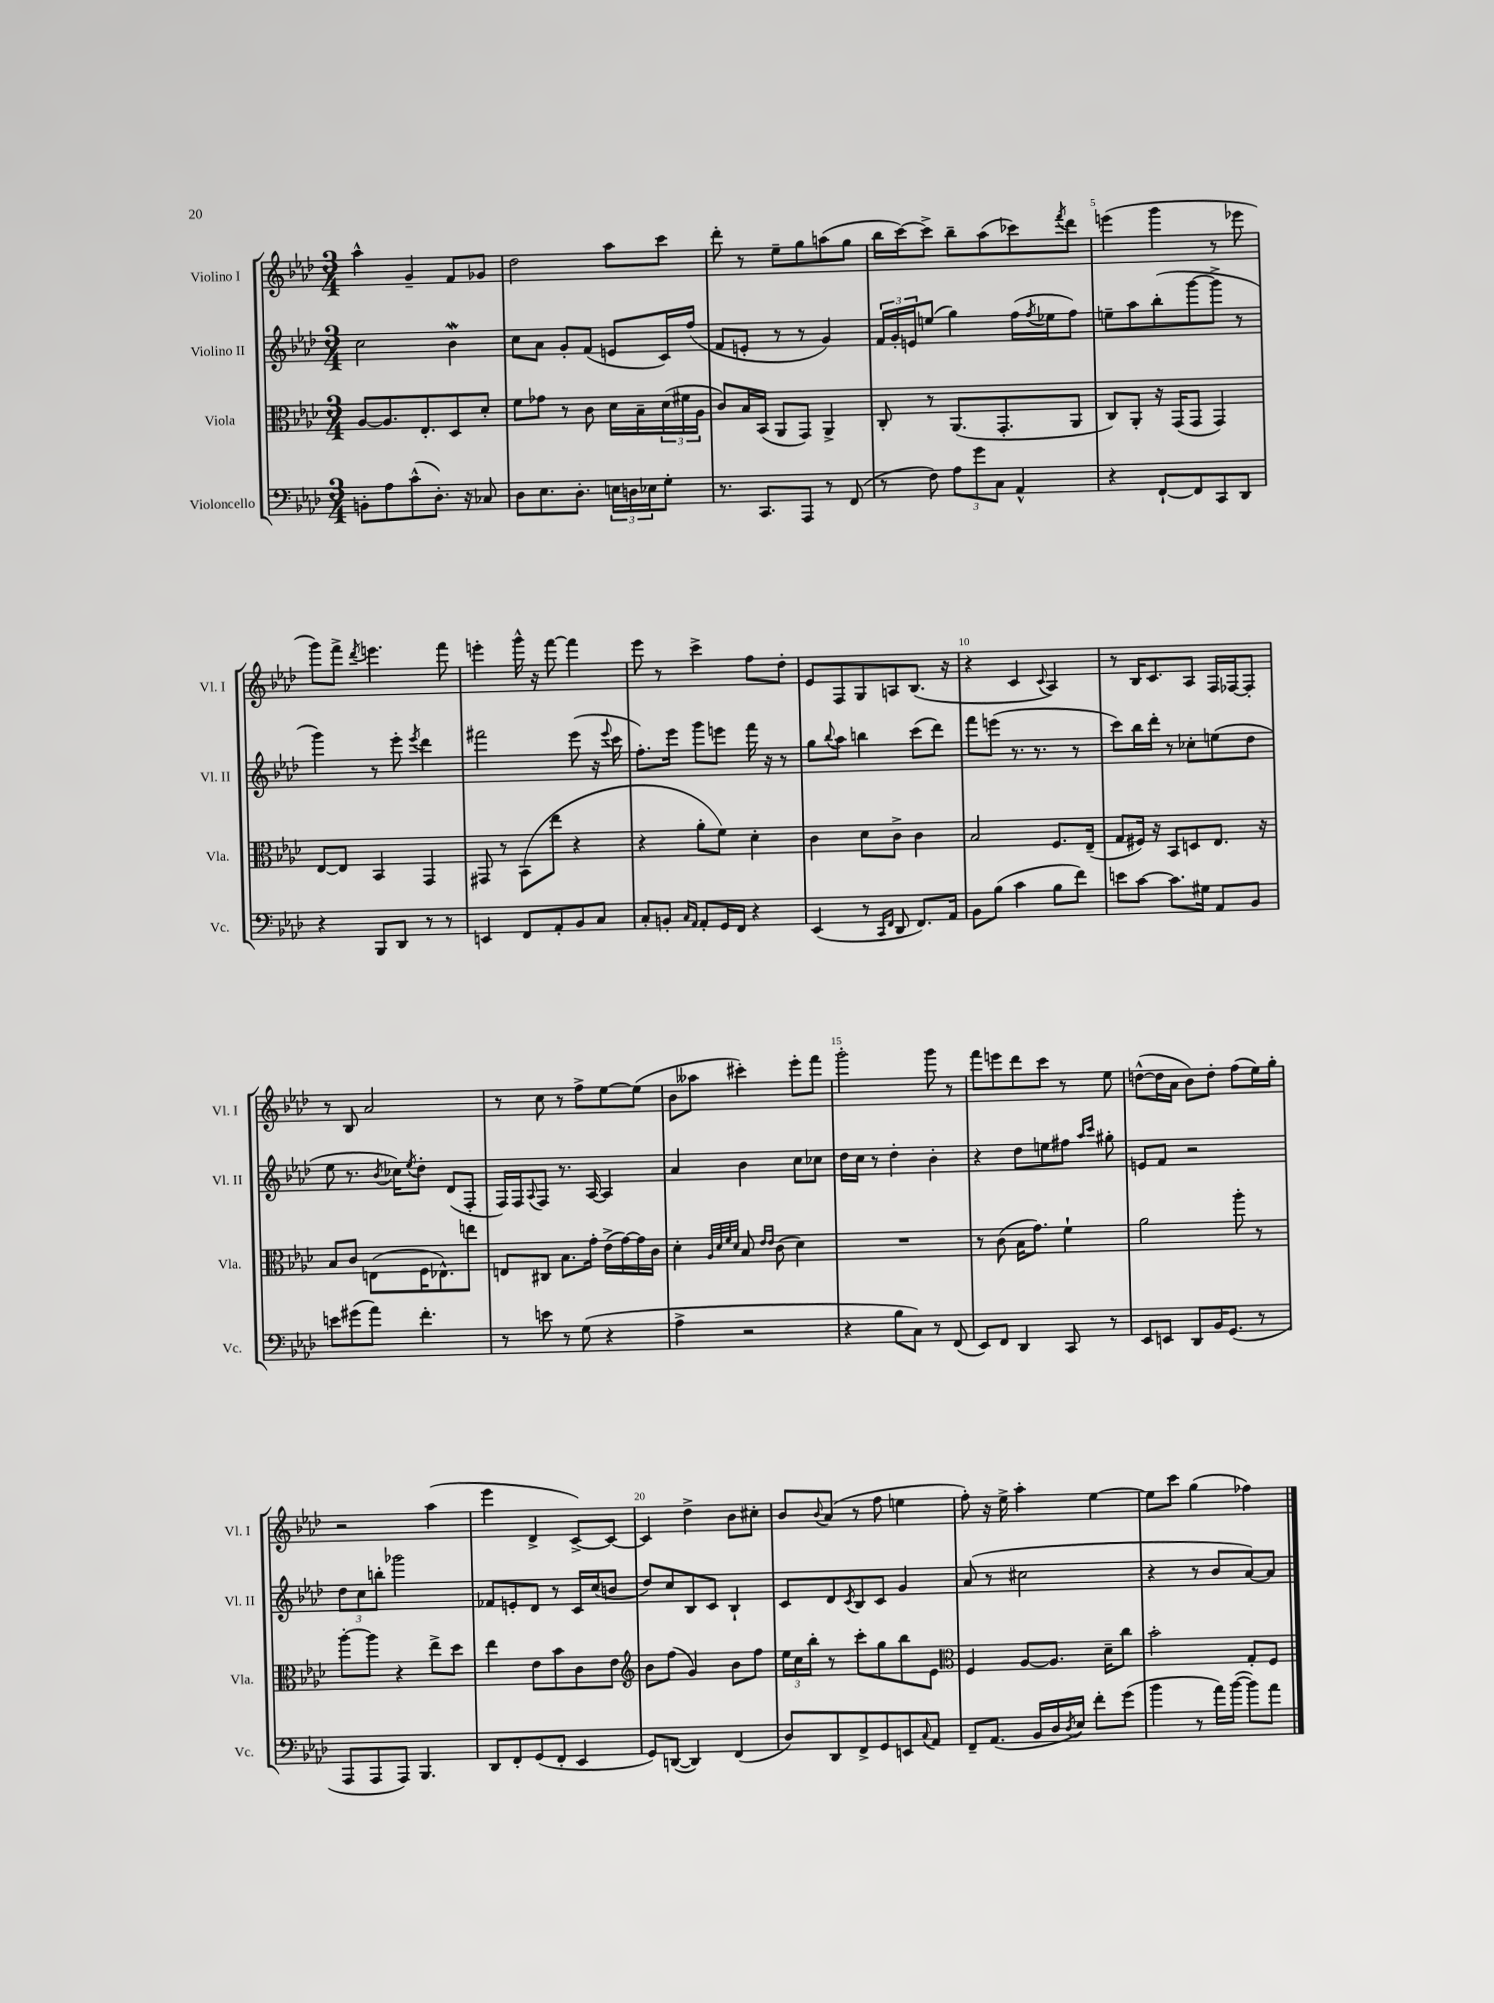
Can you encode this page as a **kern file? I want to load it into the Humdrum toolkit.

**kern	**kern	**kern	**kern
*staff4	*staff3	*staff2	*staff1
*clefF4	*clefC3	*clefG2	*clefG2
*k[b-e-a-d-]	*k[b-e-a-d-]	*k[b-e-a-d-]	*k[b-e-a-d-]
*M3/4	*M3/4	*M3/4	*M3/4
8BB'\L	[8A-/L	2cc\	4aa-^^\
8A-\	8.A-/]	.	.
(8c^^\	.	.	4g~/
.	8.E-'/	.	.
8.D-'\J)	.	.	.
.	8D-/	4b-\	8f/L
16r	.	.	.
8C-/	8d-'/J	.	8g-/J
=	=	=	=
8D-\L	8f\L	8cc\L	2dd-\
8.E-\	8g-\J	8a-\J	.
.	8r	8g'/L	.
8.D-'\J	.	.	.
.	8c\	(8f/J	.
24E\LL	16d-\LL	8e/L	8aa-\L
24D\	.	.	.
.	16B-~\	.	.
24E-\J	.	.	.
8G'\J	(24d-\	16c/L)	8ccc\J
.	24f#\	.	.
.	.	(16ff/JJ	.
.	24A-\JJ	.	.
=	=	=	=
8.r	8c/L)	8f/L	8ddd-'\
.	16B-/L	8e'/J	8r
8.CC/L	(16BB-/JJ	.	.
.	8AA-/L	8r	8ee-~\L
8AAA-/J	8GG/J)	8r	8gg\
8r	4AA-^/	4g/)	(8aa\
(8FF/	.	.	8gg\J
=	=	=	=
8r	8C'/	24f/LL	16bb-\LL
.	.	24g'/	.
.	.	.	[16ccc\J)
.	.	24e/J	.
8F\)	8r	(8ee/J	8ccc^\]J
12A-\L	(8.AA-/L	4gg\)	8bb-~\L
12g\	.	.	.
.	.	.	(8aa-\
12C\J	.	.	.
.	8.GG'/	.	.
4AA-^^/	.	(16ff\LL	8ccc-\)
.	.	8qff/	.
.	.	16ee-\J	.
.	.	.	8qfff/
.	8AA-/J	8ff\J)	8ddd-\J
=	=	=	=
4r	8C/L)	8ee~\L	(4eee\
.	8AA-'/J	8aa-\	.
[8FF`/L	16r	(8bb-'\	4ggg\
.	(16GG/LK	.	.
8FF/]	8GG/J	[8ggg\	.
8CC/	4GG/)	8ggg^\]J	8r
8DD-/J	.	8r	8eee-\
=	=	=	=
4r	[8E-/L	4ggg\)	8ggg\L)
.	8E-/]J	.	8fff^\J
.	.	.	8qddd-/
8BBB-/L	4BB-/	8r	4.eee\
8DD-/J	.	8eee-'\	.
.	.	8qeee-/	.
8r	4GG/	4ddd-\	.
8r	.	.	8fff\
=	=	=	=
4EE/	8GG#/	2fff#\	4eee'\
.	8r	.	.
8FF/L	(8BB-\L	.	16ggg^^\
.	.	.	16r
8AA-'/	8ee-\J	.	[8fff\
8BB-/	4r	(8eee-\	4fff\]
8C/J	.	16r	.
.	.	8qqeee-/	.
.	.	16ccc\	.
=	=	=	=
8C'/L	4r	8.ff'\L)	8eee-\
8BB'/J	.	.	8r
.	.	16eee-\Jk	.
16qqC/LL	.	.	.
16qqAA-/JJ	.	.	.
8AA-'/L	8a-'\L	8ggg\L	4ccc^\
16GG/L	8f\J)	8eee\J	.
16FF/JJ	.	.	.
4r	4d-'\	16fff\	8ff\L
.	.	16r	.
.	.	8r	8dd-'\J
=	=	=	=
(4EE-/	4c\	8gg\L	8e-/L
.	.	8qqbb-/	.
.	.	8aa-\J	8F/
8r	8d-\L	4bb\	8G/
16qqCC/LL	.	.	.
16qqFF/JJ	.	.	.
8DD-/	8c^\J	.	8A/
8.FF/L)	4c\	(8ccc\L	(8.B-/J
.	.	8ddd-\J)	.
16AA-/Jk	.	.	16r
=	=	=	=
8BB-\L	2B-/	8fff\L	4r
(8B-\J	.	(8eee\J	.
4c\	.	8.r	4c/
.	.	8.r	.
.	.	.	8qqc/
8B-\L	8.F/L	.	4A-/)
8f\J)	.	8r	.
.	(16E-~/Jk	.	.
=	=	=	=
8e\L	8G/L	8ccc\L)	8r
[8c\J	16F#/Jk)	16bb-\L	16B-/LK
.	16r	16ddd-'\JJ	8.c/
8.c\]L	8BB-/L	8r	.
.	8D/	8cc-'\L	8A-/J
16G#\Jk	.	.	.
8AA-/L	8.E-/J	(8ee\	16F/LL
.	.	.	[16F-/J
8BB-/J	.	8dd-\J	8F-'/]J
.	16r	.	.
=	=	=	=
8e\L	8B-/L	8ee-\	8r
(8g#\	8c/J	8.r	8B-/
8a-\J)	(8E\L	.	2a-/
.	.	8qb-/	.
.	.	16cc-\LK)	.
.	.	8qee-/	.
4.f'\	16F\K	8dd-'\J	.
.	8.E-^^\)	.	.
.	.	(8d-/L	.
.	8ee\J	8F'/J	.
=	=	=	=
8r	8E/L	16F/LL)	8r
.	.	16F/J	.
.	.	8qqA-/	.
8e\	8C#/J	8F/J	8cc\
8r	8.B-\L	8.r	8r
(8G\	.	.	8ff^\L
.	16g'\Jk	[16A-/	.
4r	(16e-^\LL	4A-/]	[8ee-\
.	[16g\)	.	.
.	16g\]	.	(8ee-\]J
.	16c\JJ	.	.
=	=	=	=
4A-^\	4d-'\	4a-/	8b-\L
.	.	.	8aa--\J
.	32qqA-/LLL	.	.
.	32qqd-/	.	.
.	32qqf/	.	.
.	32qqd-/JJJ	.	.
2r	8B-/	4b-\	4ccc#'\)
.	16qqe-/LL	.	.
.	16qqe-/JJ	.	.
.	(8c\	.	.
.	4d-\)	8cc\L	8eee-'\L
.	.	8cc-\J	8fff\J
=	=	=	=
4r	2.r	16dd-\LL	2ggg'\
.	.	16cc\JJ	.
.	.	8r	.
8B-\L	.	4dd-'\	.
8C\J)	.	.	.
8r	.	4b-'\	8ggg\
(8FF/	.	.	8r
=	=	=	=
8EE-/L)	8r	4r	8fff\L
8FF/J	(8c\	.	8eee\
4DD-/	16B-\LK	8dd-\L	8ddd-\
.	8.g\J)	.	.
.	.	8ee\	8ccc\J
8CC/	4f`\	8ff#\J	8r
.	.	16qqaa-/LL	.
.	.	16qqccc/JJ	.
8r	.	8gg#'\	8ee-\
=	=	=	=
8EE-/L	2a-\	8e/L	([8dd^^\L
8EE/J	.	8f/J	16dd\]L
.	.	.	16a-\JJ
8DD-/L	.	2r	8b-\L)
16BB-/K	.	.	8dd'\J
(8.GG/J	.	.	.
.	8aa-'\	.	(8ff\L
8r	8r	.	16ee-\L)
.	.	.	16gg'\JJ
=	=	=	=
8AAA-/L	[8aa-'\L	12dd-\L	2r
.	.	12cc\	.
8AAA-/	8aa-\]J	.	.
.	.	12bb'\J	.
8AAA-/J)	4r	2ggg-\	.
4.BBB-/	.	.	.
.	8ee-^\L	.	(4aa-\
.	8dd-\J	.	.
=	=	=	=
8DD-/L	4ee-\	8f-/L	4eee-\
8FF'/	.	8e'/	.
(8GG/	8e-\L	8d-/J	4d-^/
8FF'/J	8b-\	8r	.
4EE-/	8c\	16c/LL	[8c^/L)
.	.	(16cc/J	.
.	8e-\J	8b/J	8c/_J
=	=	=	=
*	*clefG2	*	*
8GG/L)	8b-\L	8dd-/L)	4c/]
([8DD/J	(8ff\J	8cc/	.
4DD/])	4g/)	8B-/	4dd-^\
.	.	8c/J	.
(4FF/	8b-\L	4B-`/	8b-\L
.	8ff\J	.	8cc#'\J
=	=	=	=
8D-/L)	24ee-\LL	8c/L	8b-/L
.	24cc\	.	.
.	24bb-'\JJ	.	.
.	.	.	8qqb-/
8DD-/	8r	8d-/	(8a-/J
.	.	8qc/	.
8FF^/	8ccc'\L	8B-/	8r
8GG/	8gg\	8c/J	8ff\
8EE/	8bb-\	4g/	4ee\
8qqC/	.	.	.
8AA-/J	8e-\J	.	.
=	=	=	=
*	*clefC3	*	*
8FF~/L	4F/	(8a-/	8ff'\)
(8.AA-/J	.	8r	16r
.	.	.	16ee-^\
.	[8A-/L	2cc#\	4aa-'\
16BB-/LL	.	.	.
16D-/	8.A-/]J	.	.
8qD-/	.	.	.
16E-/JJ)	.	.	.
8f'\L	.	.	[4ee-\
.	16d-~\LK	.	.
(8g\J	8cc\J	.	.
=	=	=	=
4b-\	2b-'\	4r	8ee-\]L
.	.	.	8ccc\J
8r	.	8r	(4gg\
16a-\LL)	.	8b-/L	.
([16b-\JJ	.	.	.
8b-\]L)	8G'/L	[8a-/)	4ff-\)
8a-\J	8F/J	8a-/]J	.
==	==	==	==
*-	*-	*-	*-
